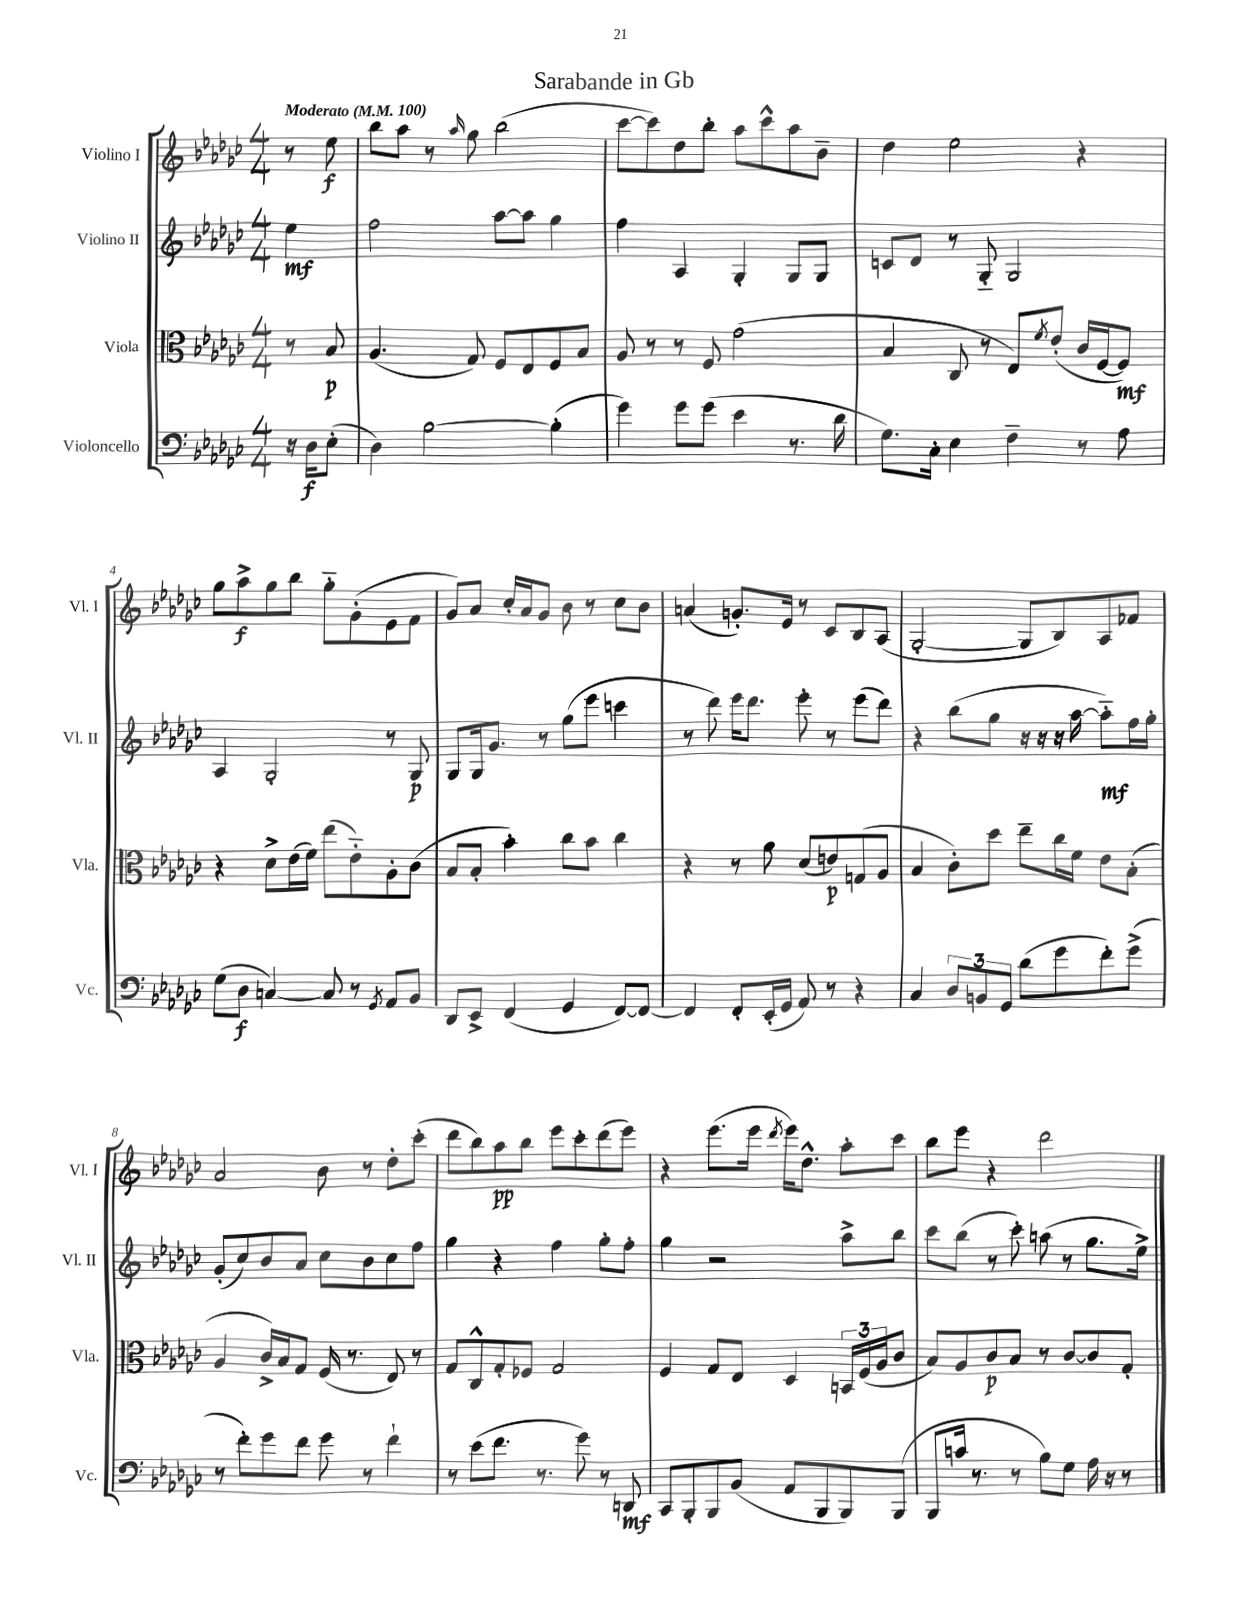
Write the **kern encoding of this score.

**kern	**dynam	**kern	**dynam	**kern	**dynam	**kern	**dynam
*part4	*part4	*part3	*part3	*part2	*part2	*part1	*part1
*staff4	*staff4	*staff3	*staff3	*staff2	*staff2	*staff1	*staff1
*I"Violoncello	*	*I"Viola	*	*I"Violino II	*	*I"Violino I	*
*I'Vc.	*	*I'Vla.	*	*I'Vl. II	*	*I'Vl. I	*
*clefF4	*	*clefC3	*	*clefG2	*	*clefG2	*
*k[b-e-a-d-g-c-]	*	*k[b-e-a-d-g-c-]	*	*k[b-e-a-d-g-c-]	*	*k[b-e-a-d-g-c-]	*
*M4/4	*	*M4/4	*	*M4/4	*	*M4/4	*
*MM100	*	*MM100	*	*MM100	*	*MM100	*
=	=	=	=	=	=	=	=
!	!	!	!	!	!	!LO:TX:a:B:t=Moderato	!
16r	.	8r	.	4ee-\	mf	8r	.
16D-\KL	f	.	.	.	.	.	.
(8E-'\J	.	8B-/	p	.	.	8ee-\	f
=1	=1	=1	=1	=1	=1	=1	=1
4D-\)	.	(4.A-/	.	2ff\	.	8bb-\L	.
.	.	.	.	.	.	8aa-\J	.
[2B-\	.	.	.	.	.	8r	.
.	.	.	.	.	.	16qqaa-/	.
.	.	8G-/)	.	.	.	8gg-\	.
.	.	8F/L	.	[8aa-\L	.	(2bb-\	.
.	.	8E-/	.	8aa-\J]	.	.	.
(4B-'\]	.	8F/	.	4gg-\	.	.	.
.	.	8B-/J	.	.	.	.	.
=2	=2	=2	=2	=2	=2	=2	=2
4g-\)	.	8A-/	.	4ff\	.	[8ccc-\L	.
.	.	8r	.	.	.	8ccc-\])	.
8g-\L	.	8r	.	4A-/	.	8dd-\	.
(8g-\J	.	8F/	.	.	.	8bb-'\J	.
4e-\	.	(2g-\	.	4G-'/	.	8aa-\L	.
.	.	.	.	.	.	8ccc-^^\	.
8.r	.	.	.	8G-/L	.	8aa-\	.
.	.	.	.	8G-/J	.	8b-~\J	.
16d-\	.	.	.	.	.	.	.
=3	=3	=3	=3	=3	=3	=3	=3
8.G-\L)	.	4B-/	.	8cn/L	.	4dd-\	.
.	.	.	.	8d-/J	.	.	.
16C-'\Jk	.	.	.	.	.	.	.
4E-\	.	8C-/	.	8r	.	2ee-\	.
.	.	8r	.	8G-/	.	.	.
4F~\	.	8E-/L)	.	2G-/	.	.	.
.	.	8qf/	.	.	.	.	.
.	.	(8e-'/J	.	.	.	.	.
8r	.	16c-/LL	.	.	.	4r	.
.	.	[16F/J	.	.	.	.	.
8A-\	.	8F/J])	mf	.	.	.	.
!!LO:LB:g=z
=4	=4	=4	=4	=4	=4	=4	=4
(8G-\L	.	4r	.	4A-/	.	8gg-\L	.
8D-\J	f	.	.	.	.	8aa-^\	f
[4Cn/)	.	8d-^\L	.	2G-'/	.	8gg-\	.
.	.	(16e-\L	.	.	.	8bb-\J	.
.	.	16f\JJ)	.	.	.	.	.
8C/]	.	(8ee-\L	.	.	.	8gg-\L	.
8r	.	8e-\)	.	.	.	(8g-'\	.
8qGG-/	.	.	.	.	.	.	.
8AA-/L	.	8A-'\	.	8r	.	8e-\	.
8BB-/J	.	(8c-\J	.	8G-/	p	8f\J	.
=5	=5	=5	=5	=5	=5	=5	=5
8DD-/L	.	8B-/L	.	8G-/L	.	8g-/L)	.
8EE-^/J	.	8B-'/J	.	16G-/k	.	8a-/J	.
.	.	.	.	8.g-/J	.	.	.
(4FF/	.	4b-'\)	.	.	.	16cc-'/LL	.
.	.	.	.	.	.	16a-/J	.
.	.	.	.	8r	.	8g-/J	.
4GG-/	.	8cc-\L	.	(8gg-\L	.	8b-\	.
.	.	8b-\J	.	8eee-\J	.	8r	.
[8FF/L)	.	4cc-\	.	4cccn\	.	8cc-\L	.
8FF/J_	.	.	.	.	.	8b-\J	.
=6	=6	=6	=6	=6	=6	=6	=6
4FF/]	.	4r	.	8r	.	(4an/	.
.	.	.	.	8ddd-\)	.	.	.
8FF'/L	.	8r	.	16eee-\KL	.	8.gn'/L)	.
.	.	.	.	8.ddd-\J	.	.	.
(16EE-'/L	.	8a-\	.	.	.	.	.
16GG-/JJ	.	.	.	.	.	16e-/Jk	.
8AA-/)	.	(8d-/L	.	8eee-'\	.	8r	.
8r	.	8en/)	p	8r	.	8c-/L	.
4r	.	(8Gn/	.	(8eee-\L	.	8B-/	.
.	.	8A-/J	.	8ddd-\J)	.	(8A-/J	.
=7	=7	=7	=7	=7	=7	=7	=7
4C-/	.	4B-/	.	4r	.	[2G-'/	.
12D-/L	.	8c-'\L)	.	(8bb-\L	.	.	.
12BBn/	.	.	.	.	.	.	.
.	.	8dd-\J	.	8gg-\J	.	.	.
12GG-/J	.	.	.	.	.	.	.
(8d-\L	.	8ee-~\L	.	16r	.	8G-/L]	.
.	.	.	.	16r	.	.	.
8g-\	.	16cc-\L	.	16r	.	8B-/)	.
.	.	16f\JJ	.	[16aa-\	.	.	.
8f'\)	.	8e-\L	.	8aa-\L])	mf	8A-/	.
(8g-^\J	.	(8B-'\J	.	16ff\L	.	8f-X/J	.
.	.	.	.	16gg-'\JJ	.	.	.
!!LO:LB:g=z
=8	=8	=8	=8	=8	=8	=8	=8
8r	.	4A-/	.	(8g-'/L	.	2a-/	.
8f'\L)	.	.	.	8cc-/)	.	.	.
8g-\	.	16c-^/LL)	.	8b-/	.	.	.
.	.	16B-/J	.	.	.	.	.
8f\J	.	8G-/J	.	8a-/J	.	.	.
8g-\	.	(16F/	.	8cc-\L	.	8b-\	.
.	.	8.r	.	.	.	.	.
8r	.	.	.	8b-\	.	8r	.
4f`\	.	8E-/)	.	8cc-\	.	8dd-'\L	.
.	.	8r	.	8ff\J	.	(8ccc-'\J	.
=9	=9	=9	=9	=9	=9	=9	=9
8r	.	8G-/L	.	4gg-\	.	8ddd-\L	.
(8e-\L	.	8C-^^/	.	.	.	8bb-\)	.
8.f\J	.	8G-'/	.	4r	.	8aa-\	pp
.	.	8F-X/J	.	.	.	8bb-\J	.
8.r	.	.	.	.	.	.	.
.	.	2G-/	.	4ff\	.	8eee-\L	.
8g-\)	.	.	.	.	.	8ccc-'\	.
8r	.	.	.	8gg-'\L	.	(8ddd-\	.
8DDn/	mf	.	.	8ff'\J	.	8eee-\J)	.
=10	=10	=10	=10	=10	=10	=10	=10
8CC-/L	.	4F/	.	4gg-\	.	4r	.
8BBB-'/	.	.	.	.	.	.	.
8BBB-/	.	8G-/L	.	2r	.	(8.eee-\L	.
(8BB-/J	.	8E-/J	.	.	.	.	.
.	.	.	.	.	.	16eee-\Jk	.
.	.	.	.	.	.	8qddd-/	.
8AA-/L	.	4D-/	.	.	.	16eee-\KL)	.
.	.	.	.	.	.	8.dd-^^\J	.
8BBB-/	.	.	.	.	.	.	.
8BBB-/)	.	24BBn/LL	.	8aa-^\L	.	8aa-'\L	.
.	.	(24F/	.	.	.	.	.
.	.	24A-/J	.	.	.	.	.
(8BBB-/J	.	8c-/J	.	8bb-\J	.	8ccc-\J	.
=11	=11	=11	=11	=11	=11	=11	=11
8BBB-/L	.	8B-/L)	.	8ccc-\L	.	8bb-\L	.
16cn/Jk	.	8A-/	.	(8bb-\J	.	8eee-\J	.
8.r	.	.	.	.	.	.	.
.	.	8c-/	p	8r	.	4r	.
8r	.	8B-/J	.	8ccc-'\)	.	.	.
8B-\L)	.	8r	.	(8aan\	.	2ddd-\	.
8G-\J	.	[8c-/L	.	8r	.	.	.
16A-\	.	8c-/]	.	8.gg-\L	.	.	.
16r	.	.	.	.	.	.	.
8r	.	8G-'/J	.	.	.	.	.
.	.	.	.	16ee-^\Jk)	.	.	.
==	==	==	==	==	==	==	==
*-	*-	*-	*-	*-	*-	*-	*-
